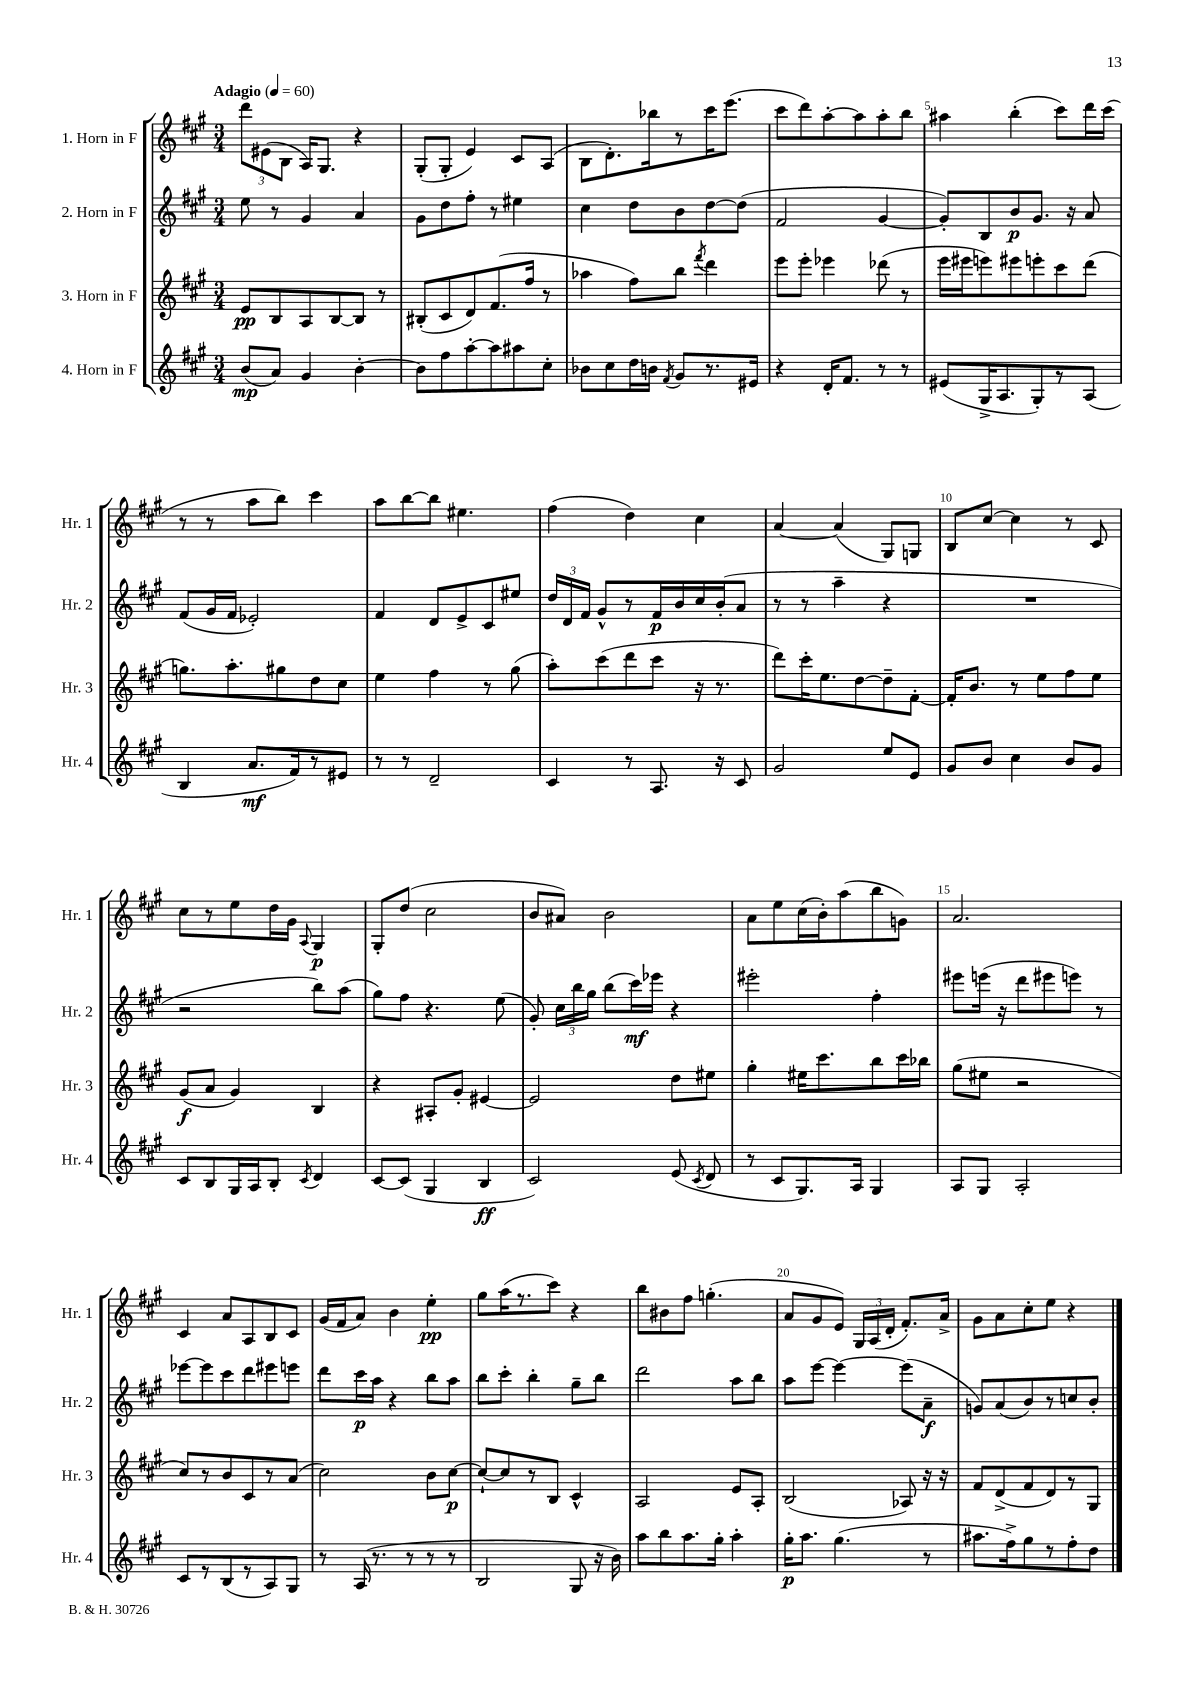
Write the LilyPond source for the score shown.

<<
\new StaffGroup <<
\new Staff = "s0" \with { instrumentName = "1. Horn in F" shortInstrumentName = "Hr. 1" } {
    \clef treble \key a \major \numericTimeSignature \time 3/4 \tempo "Adagio" 4 = 60
    \autoBeamOff \tuplet 3/2 { d'''8[ eis'8( b8] } a16[) gis8.] r4 |
    gis8[-.( gis8]-. e'4) cis'8[ a8]( |
    b8[ d'8.-.) bes''16 r8 cis'''16 e'''8.]( |
    cis'''8[ d'''8) a''8~-. a''8 a''8-. b''8] |
    ais''4 b''4-.( cis'''8[) d'''16 cis'''16]( |
    r8 r8 a''8[ b''8]) cis'''4 |
    a''8[ b''8~ b''8] eis''4. |
    fis''4( d''4) cis''4 |
    a'4~ a'4( gis8[) g8] |
    b8[ cis''8]~ cis''4 r8 cis'8 |
    cis''8[ r8 e''8 d''16 gis'16] \appoggiatura { a8 } gis4\p |
    gis8[-. d''8]( cis''2 |
    b'8[ ais'8]) b'2 |
    a'8[ e''8 cis''16( b'16-.) a''8( b''8 g'8]) |
    a'2. |
    cis'4 a'8[ a8 b8 cis'8] |
    gis'16[( fis'16 a'8]) b'4 e''4-.\pp |
    gis''8[ a''16( r8. cis'''8]) r4 |
    b''8[ bis'8 fis''8] g''4.-.( |
    a'8[ gis'8 e'8]) \tuplet 3/2 { gis16[ a16( d'16]-. } fis'8.[-.) a'16]-> |
    gis'8[ a'8 cis''8-. e''8] r4 \bar "|." |
}
\new Staff = "s1" \with { instrumentName = "2. Horn in F" shortInstrumentName = "Hr. 2" } {
    \clef treble \key a \major \numericTimeSignature \time 3/4
    \autoBeamOff e''8 r8 gis'4 a'4 |
    gis'8[ d''8 fis''8]-. r8 eis''4 |
    cis''4 d''8[ b'8 d''8~ d''8]( |
    fis'2 gis'4~ |
    gis'8[-.) b8 b'8\p gis'8.] r16 a'8 |
    fis'8[( gis'16 fis'16] ees'2-.) |
    fis'4 d'8[ e'8-> cis'8 eis''8] |
    \tuplet 3/2 { d''16[ d'16 fis'16] } gis'8[-^ r8 fis'16\p b'16 cis''16 b'16-.( a'8] |
    r8 r8 a''4-- r4 |
    R2. |
    r2 b''8[) a''8]( |
    gis''8[) fis''8] r4. e''8( |
    gis'8-.) \tuplet 3/2 { cis''16[ b''16 gis''16] } b''8[( cis'''16\mf) ees'''16] r4 |
    eis'''2-. fis''4-. |
    eis'''8[ e'''16]( r16 d'''8[ eis'''8 e'''8]) r8 |
    ees'''8[~ ees'''8 cis'''8 d'''8 eis'''8 e'''8] |
    d'''8[ cis'''16\p a''16] r4 b''8[ a''8] |
    b''8[ cis'''8]-. b''4-. gis''8[-- b''8] |
    d'''2 a''8[ b''8] |
    a''8[ e'''8]~ e'''4~ e'''8[( a'8]--\f |
    g'8[) a'8( b'8) r8 c''8 b'8]-. \bar "|." |
}
\new Staff = "s2" \with { instrumentName = "3. Horn in F" shortInstrumentName = "Hr. 3" } {
    \clef treble \key a \major \numericTimeSignature \time 3/4
    \autoBeamOff e'8[\pp b8 a8 b8~ b8] r8 |
    bis8[-.( cis'8 d'8) fis'8.( fis''16] r8 |
    aes''4 fis''8[) b''8] \acciaccatura { fis'''8 } d'''4 |
    e'''8[ e'''8]-. ees'''4 des'''8( r8 |
    e'''16[ eis'''16 e'''8) eis'''8 e'''8-. cis'''8 d'''8]( |
    g''8.[) a''8.-. gis''8 d''8 cis''8] |
    e''4 fis''4 r8 gis''8( |
    a''8[-.) cis'''8( d'''8 cis'''8] r16 r8. |
    d'''8[) cis'''16-. e''8. d''8~ d''8-- fis'8]~-. |
    fis'16[-. b'8.] r8 e''8[ fis''8 e''8] |
    gis'8[\f( a'8] gis'4) b4 |
    r4 ais8[-. gis'8]-. eis'4~ |
    eis'2 d''8[ eis''8] |
    gis''4-. eis''16[ cis'''8. b''8 cis'''16 bes''16] |
    gis''8[( eis''8] r2 |
    cis''8[) r8 b'8 cis'8 r8 a'8]( |
    cis''2) b'8[ cis''8]~\p |
    cis''8[~-! cis''8 r8 b8] cis'4-^ |
    a2 e'8[ a8]-. |
    b2( aes8) r16 r16 |
    fis'8[ d'8->( fis'8 d'8) r8 gis8] \bar "|." |
}
\new Staff = "s3" \with { instrumentName = "4. Horn in F" shortInstrumentName = "Hr. 4" } {
    \clef treble \key a \major \numericTimeSignature \time 3/4
    \autoBeamOff b'8[\mp( a'8]) gis'4 b'4~-. |
    b'8[ fis''8 a''8~-. a''8 ais''8 cis''8]-. |
    bes'8[ cis''8 d''16 b'16] \acciaccatura { fis'8 } gis'8[ r8. eis'16] |
    r4 d'16[-. fis'8.] r8 r8 |
    eis'8[( gis16-> a8. gis8-.) r8 a8]( |
    b4 a'8.[\mf fis'16) r8 eis'8] |
    r8 r8 d'2-- |
    cis'4 r8 a8. r16 cis'8 |
    gis'2 e''8[ e'8] |
    gis'8[ b'8] cis''4 b'8[ gis'8] |
    cis'8[ b8 gis16 a16 b8]-. \acciaccatura { cis'8 } d'4 |
    cis'8[~ cis'8]( gis4 b4\ff |
    cis'2) e'8( \acciaccatura { cis'8 } d'8 |
    r8 cis'8[ gis8.) a16] gis4 |
    a8[ gis8] a2-. |
    cis'8[ r8 b8( r8 a8) gis8] |
    r8 a16( r8. r8 r8 r8 |
    b2 gis8 r16 b'16) |
    a''8[ b''8 a''8. gis''16]-. a''4-. |
    gis''16[-.\p a''8.] gis''4.( r8 |
    ais''8.[ fis''16->) gis''8 r8 fis''8-. d''8] \bar "|." |
}
>>
>>
\layout { \context { \Score \override BarNumber.break-visibility = ##(#f #t #t) barNumberVisibility = #(every-nth-bar-number-visible 5) } }
